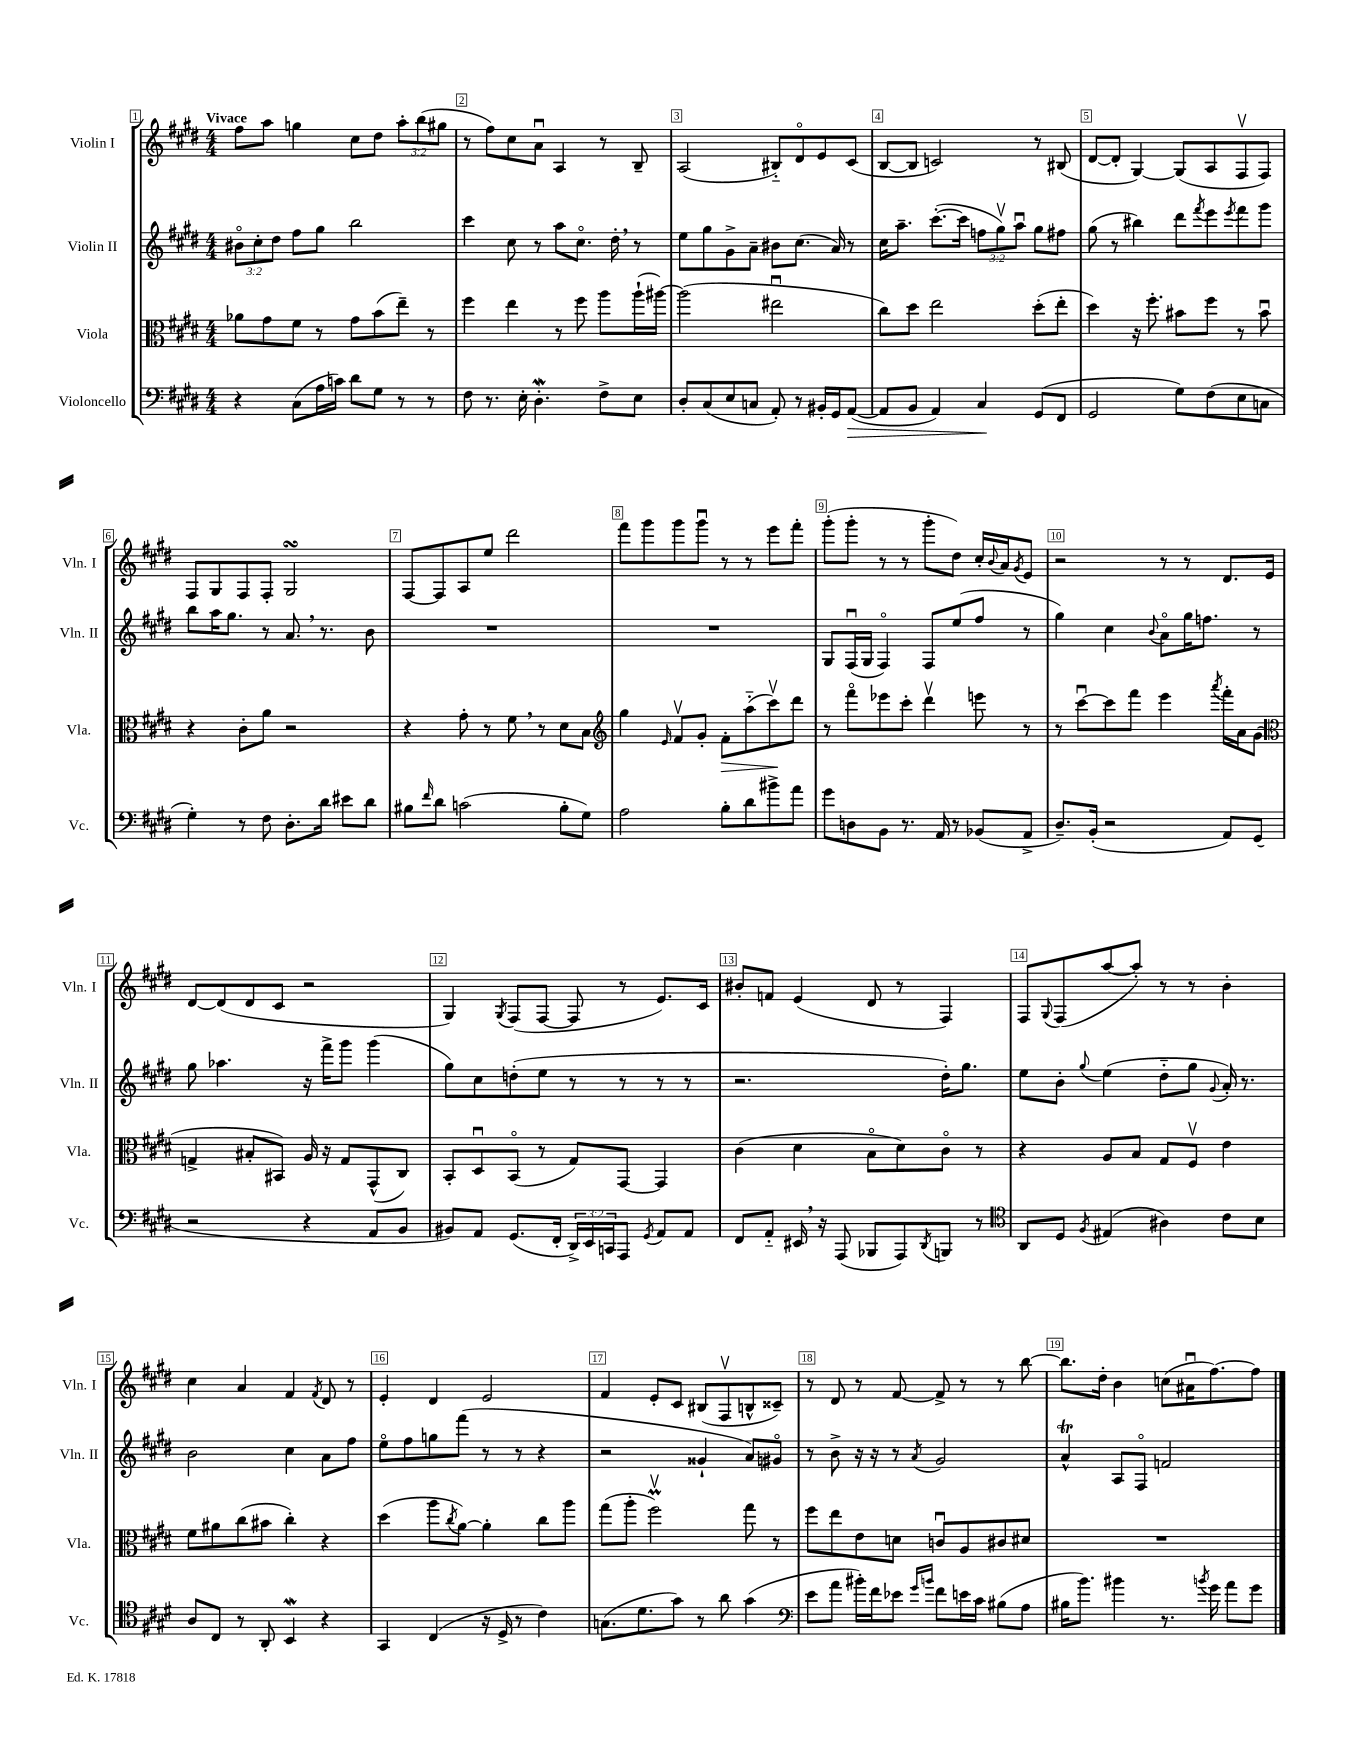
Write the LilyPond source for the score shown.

<<
\new StaffGroup <<
\new Staff = "s0" \with { instrumentName = "Violin I" shortInstrumentName = "Vln. I" } {
    \clef treble \key e \major \numericTimeSignature \time 4/4 \override Staff.TupletNumber.text = #tuplet-number::calc-fraction-text \tempo "Vivace"
    fis''8 a''8 g''4 cis''8 dis''8 \tuplet 3/2 { a''8-. b''8( gis''8 } |
    r8 fis''8) cis''8 a'8\downbow a4 r8 b8-- |
    a2( bis8-_) dis'8\flageolet e'8 cis'8( |
    b8~ b8 c'2) r8 bis8( |
    dis'8~ dis'8-. gis4~) gis8( a8 fis8\upbow fis8) |
    fis8 gis8 fis8 fis8-. gis2\turn |
    fis8~ fis8 a8 e''8 dis'''2 |
    fis'''8 gis'''8 gis'''8 gis'''8\downbow r8 r8 e'''8 fis'''8-. |
    gis'''8-.( gis'''8-. r8 r8 gis'''8-. dis''8) cis''16-. \appoggiatura { b'8 } a'16 \acciaccatura { gis'8 } e'8 |
    r2 r8 r8 dis'8. e'16 |
    dis'8~ dis'8( dis'8 cis'8 r2 |
    gis4) \acciaccatura { gis8 } fis8( fis8~ fis8 r8 e'8.) cis'16 |
    bis'8-. f'8 e'4( dis'8 r8 fis4) |
    fis8 \appoggiatura { gis8 } fis8( a''8~ a''8-.) r8 r8 b'4-. |
    cis''4 a'4 fis'4 \acciaccatura { fis'8 } dis'8 r8 |
    e'4-. dis'4 e'2 |
    fis'4 e'8-. cis'8 bis8( fis8\upbow b8-^ cisis'8--) |
    r8 dis'8 r8 fis'8~ fis'8-> r8 r8 b''8~ |
    b''8. dis''16-. b'4 c''8( ais'16\downbow fis''8.~) fis''8 \bar "|." |
}
\new Staff = "s1" \with { instrumentName = "Violin II" shortInstrumentName = "Vln. II" } {
    \clef treble \key e \major \numericTimeSignature \time 4/4 \override Staff.TupletNumber.text = #tuplet-number::calc-fraction-text
    \tuplet 3/2 { bis'8\flageolet cis''8-. dis''8 } fis''8 gis''8 b''2 |
    cis'''4 cis''8 r8 a''8 cis''8.\flageolet dis''16-. \breathe r8 |
    e''8 gis''8 gis'8-> a'8-- bis'8 cis''8.( a'16) r8 |
    cis''16 a''8.-- cis'''8.~-.( cis'''16 \tuplet 3/2 { f''8 gis''8\upbow) a''8\downbow } gis''8 fis''8 |
    gis''8( r8 bis''4) dis'''8 \acciaccatura { fis'''8 } e'''8 \acciaccatura { e'''8 } fis'''8 gis'''8 |
    b''8 a''16 gis''8. r8 a'8. \breathe r8. b'8 |
    R1 |
    R1 |
    gis8 fis16\downbow( gis16 fis4\flageolet) fis8 e''8( fis''8 r8 |
    gis''4) cis''4 \appoggiatura { b'8 } a'8\flageolet gis''16 f''8. r8 |
    gis''8 aes''4. r16 fis'''16-> gis'''8 gis'''4( |
    gis''8) cis''8 d''8-.( e''8 r8 r8 r8 r8 |
    r2. dis''16-.) gis''8. |
    e''8 b'8-. \appoggiatura { gis''8 } e''4( dis''8-_ gis''8 \appoggiatura { gis'8 } a'16-.) r8. |
    b'2 cis''4 a'8 fis''8 |
    e''8\flageolet fis''8 g''8 fis'''8( r8 r8 r4 |
    r2 gisis'4-! a'8) gis'8\flageolet |
    r8 b'8-> r16 r16 r8 \acciaccatura { a'8 } gis'2 |
    a'4-^\trill a8 fis8\flageolet f'2 \bar "|." |
}
\new Staff = "s2" \with { instrumentName = "Viola" shortInstrumentName = "Vla." } {
    \clef alto \key e \major \numericTimeSignature \time 4/4
    aes'8 gis'8 fis'8 r8 gis'8 b'8( e''8--) r8 |
    fis''4 e''4 r8 fis''8 a''8 a''16-!( ais''16~) |
    ais''2( eis''2\downbow |
    cis''8) dis''8 e''2 dis''8-.( e''8-. |
    dis''4) r16 fis''8.-. bis'8 fis''8 r8 bis'8\downbow |
    r4 cis'8-. a'8 r2 |
    r4 gis'8-. r8 fis'8 \breathe r8 dis'8 b8 |
    \clef treble gis''4 \grace { e'16 } fis'8\upbow gis'8-. fis'8-.\> a''8-_( cis'''8\upbow\!) dis'''8 |
    r8 fis'''8\flageolet ees'''8 cis'''8-. dis'''4\upbow e'''8 r8 |
    r8 cis'''8~\downbow cis'''8 fis'''8 e'''4 \acciaccatura { a'''8 } fis'''16-. a'16 gis'8( |
    \clef alto g4-> bis8-. bis,8) a16 r16 g8 gis,8-^( cis8) |
    b,8-. dis8\downbow b,8\flageolet( r8 gis8) gis,8~ gis,4 |
    cis'4( dis'4 b8\flageolet dis'8) cis'8\flageolet r8 |
    r4 a8 b8 gis8 fis8\upbow e'4 |
    fis'8 ais'8 cis''8( bis'8 cis''4-.) r4 |
    dis''4( a''8 \acciaccatura { cis''8 } a'8~) a'4-. cis''8 a''8 |
    gis''8( a''8-. fis''2\upbow\prall) gis''8 r8 |
    fis''8 e''8 e'8 d'8 c'8\downbow a8 cis'8 dis'8 |
    R1 \bar "|." |
}
\new Staff = "s3" \with { instrumentName = "Violoncello" shortInstrumentName = "Vc." } {
    \clef bass \key e \major \numericTimeSignature \time 4/4 \override Staff.TupletNumber.text = #tuplet-number::calc-fraction-text
    r4 cis8( a16 c'16) dis'8 gis8 r8 r8 |
    fis8 r8. e16-. dis4.-.\mordent fis8-> e8 |
    dis8-. cis8( e8 c8 a,8-.) r8 bis,16-. gis,16 a,8~\>( |
    a,8 b,8 a,4) cis4\! gis,8( fis,8 |
    gis,2 gis8) fis8( e8 c8 |
    gis4-.) r8 fis8 dis8.-. dis'16 eis'8 dis'8 |
    bis8 \grace { fis'16 } dis'8 c'2( bis8-. gis8) |
    a2 b8-. dis'8 bis'8-> a'8 |
    gis'8 d8 b,8 r8. a,16 r8 bes,8( a,8-> |
    dis8.--) b,16-.( r2 a,8) gis,8( |
    r2 r4 a,8 b,8 |
    bis,8) a,8 gis,8.( fis,16-. \tuplet 3/2 { dis,16->) e,16 c,16 } a,,8 \acciaccatura { gis,8 } a,8 a,8 |
    fis,8 a,8-_ eis,16 \breathe r16 a,,8( bes,,8 a,,8) \acciaccatura { dis,8 } b,,8 r8 |
    \clef tenor a,8 dis8 \acciaccatura { fis8 } eis4( ais4) cis'8 b8 |
    a8 cis8 r8 a,8-. b,4\mordent r4 |
    gis,4 cis4( r16 dis16-> r8 cis'4) |
    g8.( dis'8. gis'8) r8 a'8 gis'4( |
    \clef bass e'8 a'8 bis'16-.) fis'16 ees'8 \grace { gis'16 b'16 } fis'8 e'16 cis'16 bis8( a8 |
    bis16 b'8.) bis'4 r8. \acciaccatura { b'8 } gis'16 a'8 gis'8 \bar "|." |
}
>>
>>
\layout { \context { \Score \override BarNumber.break-visibility = ##(#f #t #t) barNumberVisibility = #all-bar-numbers-visible \override BarNumber.stencil = #(make-stencil-boxer 0.1 0.3 ly:text-interface::print) } }
